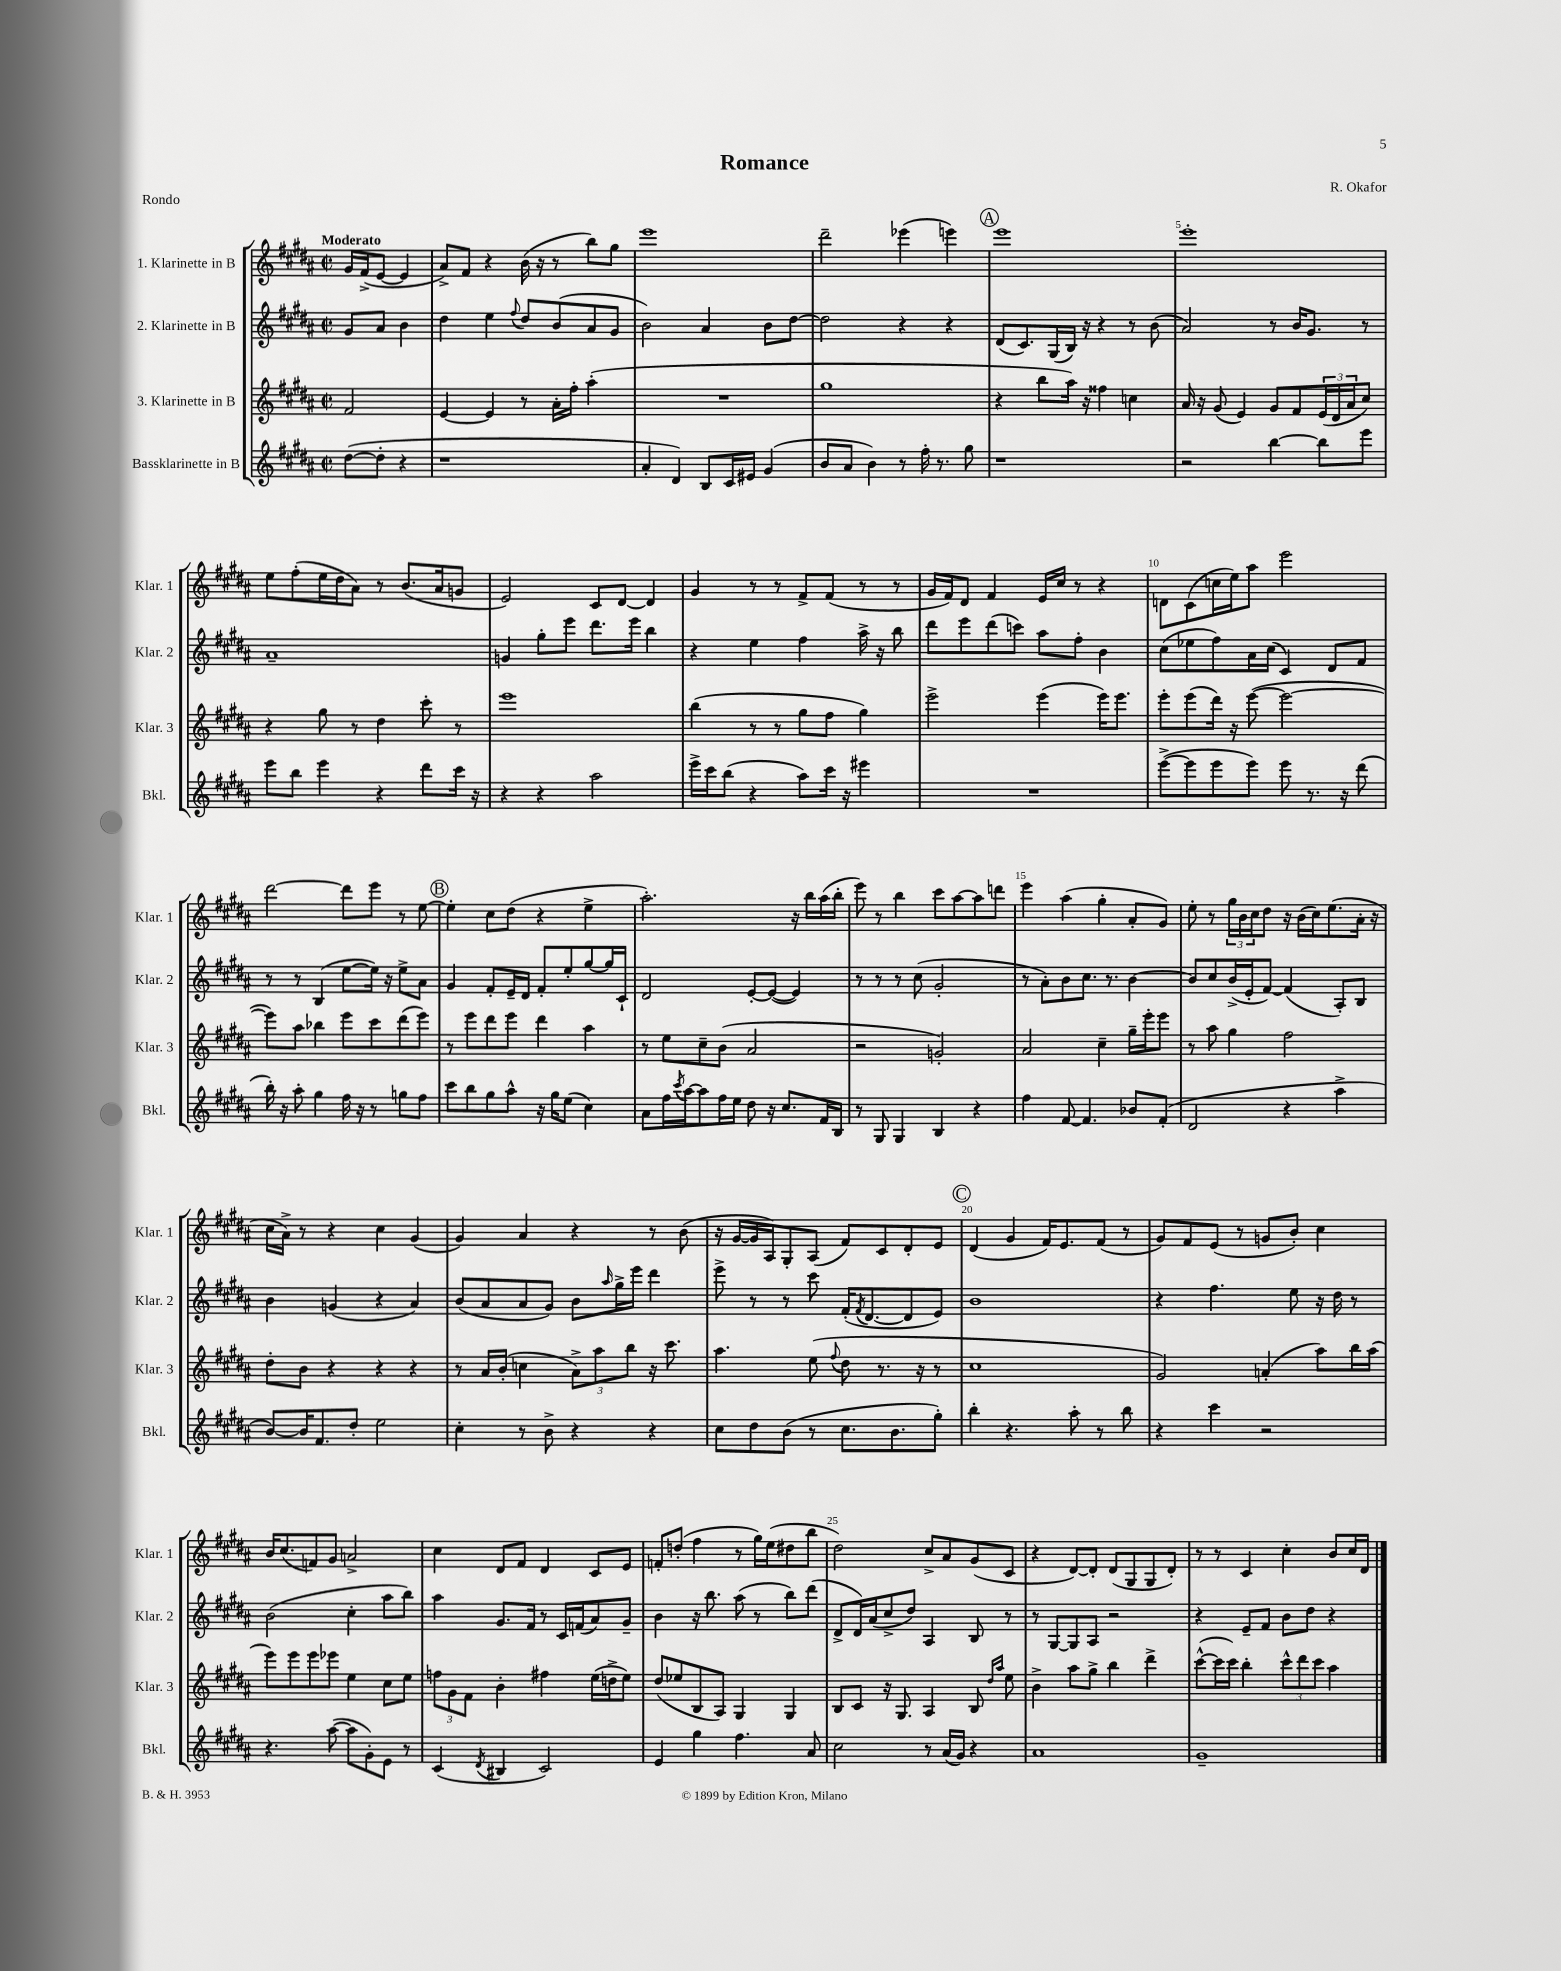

**kern	**kern	**kern	**kern
*staff4	*staff3	*staff2	*staff1
*clefG2	*clefG2	*clefG2	*clefG2
*k[f#c#g#d#a#]	*k[f#c#g#d#a#]	*k[f#c#g#d#a#]	*k[f#c#g#d#a#]
*M2/2	*M2/2	*M2/2	*M2/2
*met(c|)	*met(c|)	*met(c|)	*met(c|)
([8dd#\L	2f#/	8g#/L	16g#/LL
.	.	.	(16f#^/J
8dd#'\]J	.	8a#/J	[8e/J
4r	.	4b\	4e/]
=	=	=	=
1r	[4e/	4dd#\	8a#^/L)
.	.	.	8f#/J
.	4e/]	4ee\	4r
.	.	8qqff#/	.
.	8r	8dd#/L	(16b\
.	.	.	16r
.	16a#'\LL	(8b/	8r
.	16ff#'\JJ	.	.
.	(4aa#'\	8a#/	8bb\L)
.	.	8g#/J	8gg#\J
=	=	=	=
4a#'/	1r	2b\)	1eee
4d#/)	.	.	.
8B/L	.	4a#/	.
16c#/L	.	.	.
16e#/JJ	.	.	.
(4g#/	.	8b\L	.
.	.	[8dd#\J	.
=	=	=	=
8b/L	1gg#	2dd#\]	2ddd#~\
8a#/J	.	.	.
4b\)	.	.	.
8r	.	4r	(4eee-\
16ff#'\	.	.	.
8.r	.	.	.
.	.	4r	4eee\)
8gg#\	.	.	.
=	=	=	=
1r	4r	(8d#/L	1eee
.	.	8.c#/)	.
.	8bb\L	.	.
.	.	(16G#/L	.
.	16aa#\Jk)	16B/JJ)	.
.	16r	16r	.
.	4ff##\	4r	.
.	4cc\	8r	.
.	.	(8b\	.
=	=	=	=
2r	16a#/	2a#/)	1eee'
.	16r	.	.
.	(8g#/	.	.
.	4e/)	.	.
[4bb\	8g#/L	8r	.
.	8f#/	16b/LK	.
.	.	8.g#/J	.
8bb\]L	(24e/L	.	.
.	24d#/	.	.
.	24a#/J	.	.
8eee\J	8cc#/J)	8r	.
=	=	=	=
8eee\L	4r	1a#~	8ee\L
8bb\J	.	.	(8ff#'\
4eee\	8gg#\	.	16ee\L
.	.	.	16dd#\J
.	8r	.	8a#\J)
4r	4dd#\	.	8r
.	.	.	(8.b/L
8ddd#\L	8ccc#'\	.	.
.	.	.	16a#/k
16ccc#\Jk	8r	.	8g/J
16r	.	.	.
=	=	=	=
4r	1eee	4g/	2e/)
4r	.	8gg#'\L	.
.	.	8eee\J	.
2aa#\	.	8.ddd#\L	8c#/L
.	.	.	[8d#/J
.	.	16eee\Jk	.
.	.	4bb\	4d#/]
=	=	=	=
16eee^\LL	(4bb\	4r	4g#/
16ccc#\J	.	.	.
(8bb\J	.	.	.
4r	8r	4ee\	8r
.	8r	.	8r
8aa#\L)	8gg#\L	4ff#\	8f#^/L
16ccc#\Jk	8ff#\J	.	(8f#/J
16r	.	.	.
4eee#\	4gg#\)	16aa#^\	8r
.	.	16r	.
.	.	8bb\	8r
=	=	=	=
1r	2eee^\	8ddd#\L	16g#/LL
.	.	.	16f#/J)
.	.	8eee\	8d#/J
.	.	(8ddd#\	4f#/
.	.	8ccc\J)	.
.	(4eee\	8aa#\L	16e/LL
.	.	.	16cc#/JJ
.	.	8ff#'\J	8r
.	16eee\LK)	4b\	4r
.	8.eee\J	.	.
=	=	=	=
([8eee^\L	8eee'\L	(8cc#\L	8d\L
8eee\]	(8eee\	8ee-\	(8c#\
8eee\	16ddd#\Jk)	8ff#\)	16cc\L
.	16r	.	16ee\J)
8eee\J)	([8eee\	16a#\L	8aa#\J
.	.	(16cc#\JJ	.
8eee\	2eee\_	4c#/)	2eee\
8.r	.	.	.
.	.	8d#/L	.
16r	.	.	.
(8ddd#\	.	8f#/J	.
=	=	=	=
16bb'\)	8eee\]L)	8r	[2ddd#\
16r	.	.	.
8aa#'\	8aa#\J	8r	.
4gg#\	4bb-\	(4B/	.
16ff#\	8eee\L	[8ee\L	8ddd#\]L
16r	.	.	.
8r	8ccc#\	16ee\]Jk)	8eee\J
.	.	16r	.
8gg\L	(8ddd#\	8ee^\L	8r
8ff#\J	8eee\J)	8a#\J	[8ee\
=	=	=	=
8ccc#\L	8r	4g#/	4ee'\]
8bb\	8eee\L	.	.
8gg#\	8ddd#\	8f#'/L	8cc#\L
8aa#^^\J	8eee\J	16e~/L	(8dd#\J
.	.	16d#/JJ	.
16r	4ddd#\	8f#'/L	4r
16gg#\LK	.	.	.
(8ee\J	.	8ee'/	.
4cc#\)	4aa#\	[8gg#/	4ee^\
.	.	16gg#/]L	.
.	.	16c#`/JJ	.
=	=	=	=
8a#\L	8r	2d#/	2.aa#'\)
16ff#\L	8ee\L	.	.
8qccc#/	.	.	.
[16aa#\J	.	.	.
8aa#\]	8cc#~\	.	.
16ff#\L	(8b\J	.	.
16ee\JJ	.	.	.
8dd#\	2a#/	[8e'/L	.
16r	.	(8e/_J	.
8.cc#/L	.	.	.
.	.	4e/])	16r
.	.	.	16bb\LL
16f#/L	.	.	(16aa#\
16B/JJ	.	.	16bb'\JJ
=	=	=	=
8r	2r	8r	8eee\)
8G#/	.	8r	8r
4G#/	.	8r	4bb\
.	.	(8cc#\	.
4B/	2g'/)	2g#'/	8ccc#\L
.	.	.	[8aa#\
4r	.	.	8aa#\]
.	.	.	8ddd\J
=	=	=	=
4ff#\	2a#/	8r	4eee\
.	.	8a#'\L)	.
[8f#/	.	8b\	(4aa#\
4.f#/]	.	8.cc#\J	.
.	4cc#~\	.	4gg#'\
.	.	8.r	.
8b-/L	16gg#~\LL	[4b\	8a#'/L
.	16eee'\J	.	.
(8f#'/J	8eee\J	.	8g#/J)
=	=	=	=
2d#/	8r	8b/]L	8ee'\
.	8aa#\	8cc#/	8r
.	4gg#\	(16b^/L	24gg#\LL
.	.	.	24b\
.	.	16e'/J	.
.	.	.	24cc#\J
.	.	[8f#/J)	8dd#\J
4r	2ff#\	(4f#/]	16r
.	.	.	(16b\LL
.	.	.	16cc#\J)
.	.	.	(8.ee\
4aa#^\	.	8A#'/L)	.
.	.	8B/J	16a#'\Jk
.	.	.	16r
=	=	=	=
[8b/L)	8dd#'\L	4b\	16cc#\LL
.	.	.	16a#^\JJ)
16b/]K	8b\J	.	8r
8.f#/	.	.	.
.	4r	(4g/	4r
8dd#'/J	.	.	.
2ee\	4r	4r	4cc#\
.	4r	4a#/)	(4g#/
=	=	=	=
4cc#'\	8r	(8b/L	4g#/)
.	16a#/LL	8a#/	.
.	(16b'/JJ	.	.
8r	4cc\	8a#/	4a#/
8b^\	.	8g#/J)	.
4r	12a#^\L)	8b\L	4r
.	12aa#\	.	.
.	.	16qqaa#/	.
.	.	16gg#^\L	.
.	12bb\J	.	.
.	.	16eee\JJ	.
4r	16r	4ddd#\	8r
.	8.ccc#\	.	.
.	.	.	(8b\
=	=	=	=
8cc#\L	4.aa#\	8eee^\	16r
.	.	.	[16g#/LL
8dd#\	.	8r	16g#/]
.	.	.	16A#/J)
(8b\J	.	8r	8G#'/
8r	(8ee\	8ccc#\	(8A#/J
.	8qqff#/	.	.
8.cc#\L	8dd#\	(16f#'/LK	8f#/L)
.	.	8qf#/	.
.	.	[8.d#/	.
.	8.r	.	8c#/
8.b\	.	.	.
.	.	8d#/]	8d#'/
.	16r	.	.
8gg#'\J)	8r	8e/J)	8e/J
=	=	=	=
4bb'\	1cc#	1b	(4d#/
4.r	.	.	4g#/
.	.	.	16f#/LK)
.	.	.	8.e/
8aa#'\	.	.	.
8r	.	.	(8f#/J
8bb\	.	.	8r
=	=	=	=
4r	2g#/)	4r	8g#/L)
.	.	.	8f#/
4ccc#\	.	4.ff#\	(8e/J
.	.	.	8r
2r	(4a'/	.	8g/L
.	.	8ee\	8b'/J)
.	8aa#\L)	16r	4cc#\
.	.	16dd#\	.
.	16bb\L	8r	.
.	(16aa#\JJ	.	.
=	=	=	=
4.r	8eee\L)	(2b\	16b/LK
.	.	.	(8.cc#/
.	8eee\	.	.
.	8eee\	.	8f/)
([8aa#\	8eee-\J	.	8g#/J
8aa#\]L	4ee\	4cc#'\	2a^/
8g#'\)	.	.	.
8e\J	8cc#\L	8aa#\L	.
8r	8ee\J	8bb\J)	.
=	=	=	=
(4c#/	12ff\L	4aa#\	4cc#\
.	12g#\	.	.
.	12f#\J	.	.
8qd#/	.	.	.
4B#/	4b'\	8.g#/L	8d#/L
.	.	.	8f#/J
.	.	16f#/Jk	.
2c#/)	4ff#\	8r	4d#/
.	.	16c#/LL	.
.	.	(16f/J	.
.	(16ee\LL	8a#/)	8c#/L
.	16dd^\J	.	.
.	8ee\J)	8g#~/J	8e/J
=	=	=	=
4e/	(8dd#/L	4b\	8f'/L
.	8ee-/	.	(8dd'/J
4gg#\	8B/	16r	4ff#\
.	.	8.bb\	.
.	8A#/J)	.	.
4.ff#\	4G#/	(8aa#\	8r
.	.	8r	16gg#\LL)
.	.	.	(16ee\J
.	4G#/	8bb\L)	8dd#\
8a#/	.	(8ddd#\J	8bb\J
=	=	=	=
2cc#\	8B/L	8d#^/L	2dd#\)
.	8c#/J	16d#/L)	.
.	.	(16a#/J	.
.	16r	8cc#^/	.
.	8.G#/	.	.
.	.	8dd#/J)	.
8r	4A#/	4A#/	8cc#^/L
(16a#/LL	.	.	8a#/
16g#/JJ)	.	.	.
4r	8B/	8B/	(8g#/
.	16qqdd#/LL	.	.
.	16qqaa#/JJ	.	.
.	8ee\	8r	8c#/J
=	=	=	=
1a#	4b^\	8r	4r
.	.	[8G#/L	.
.	8aa#\L	8G#/]	[8d#/L)
.	8gg#^\J	8A#/J	8d#'/]J
.	4bb\	2r	(8d#/L
.	.	.	8G#/
.	4ddd#^\	.	8G#/
.	.	.	8d#'/J)
=	=	=	=
1g#~	([8ccc#^^\L	4r	8r
.	16ccc#\]L	.	8r
.	16ccc#\JJ)	.	.
.	4bb'\	8e~/L	4c#/
.	.	8f#/J	.
.	12ccc#^^\L	8b\L	4cc#'\
.	12ddd#\	.	.
.	.	8dd#\J	.
.	12ccc#\J	.	.
.	4aa#\	4r	8b/L
.	.	.	16cc#/L
.	.	.	16d#/JJ
==	==	==	==
*-	*-	*-	*-
